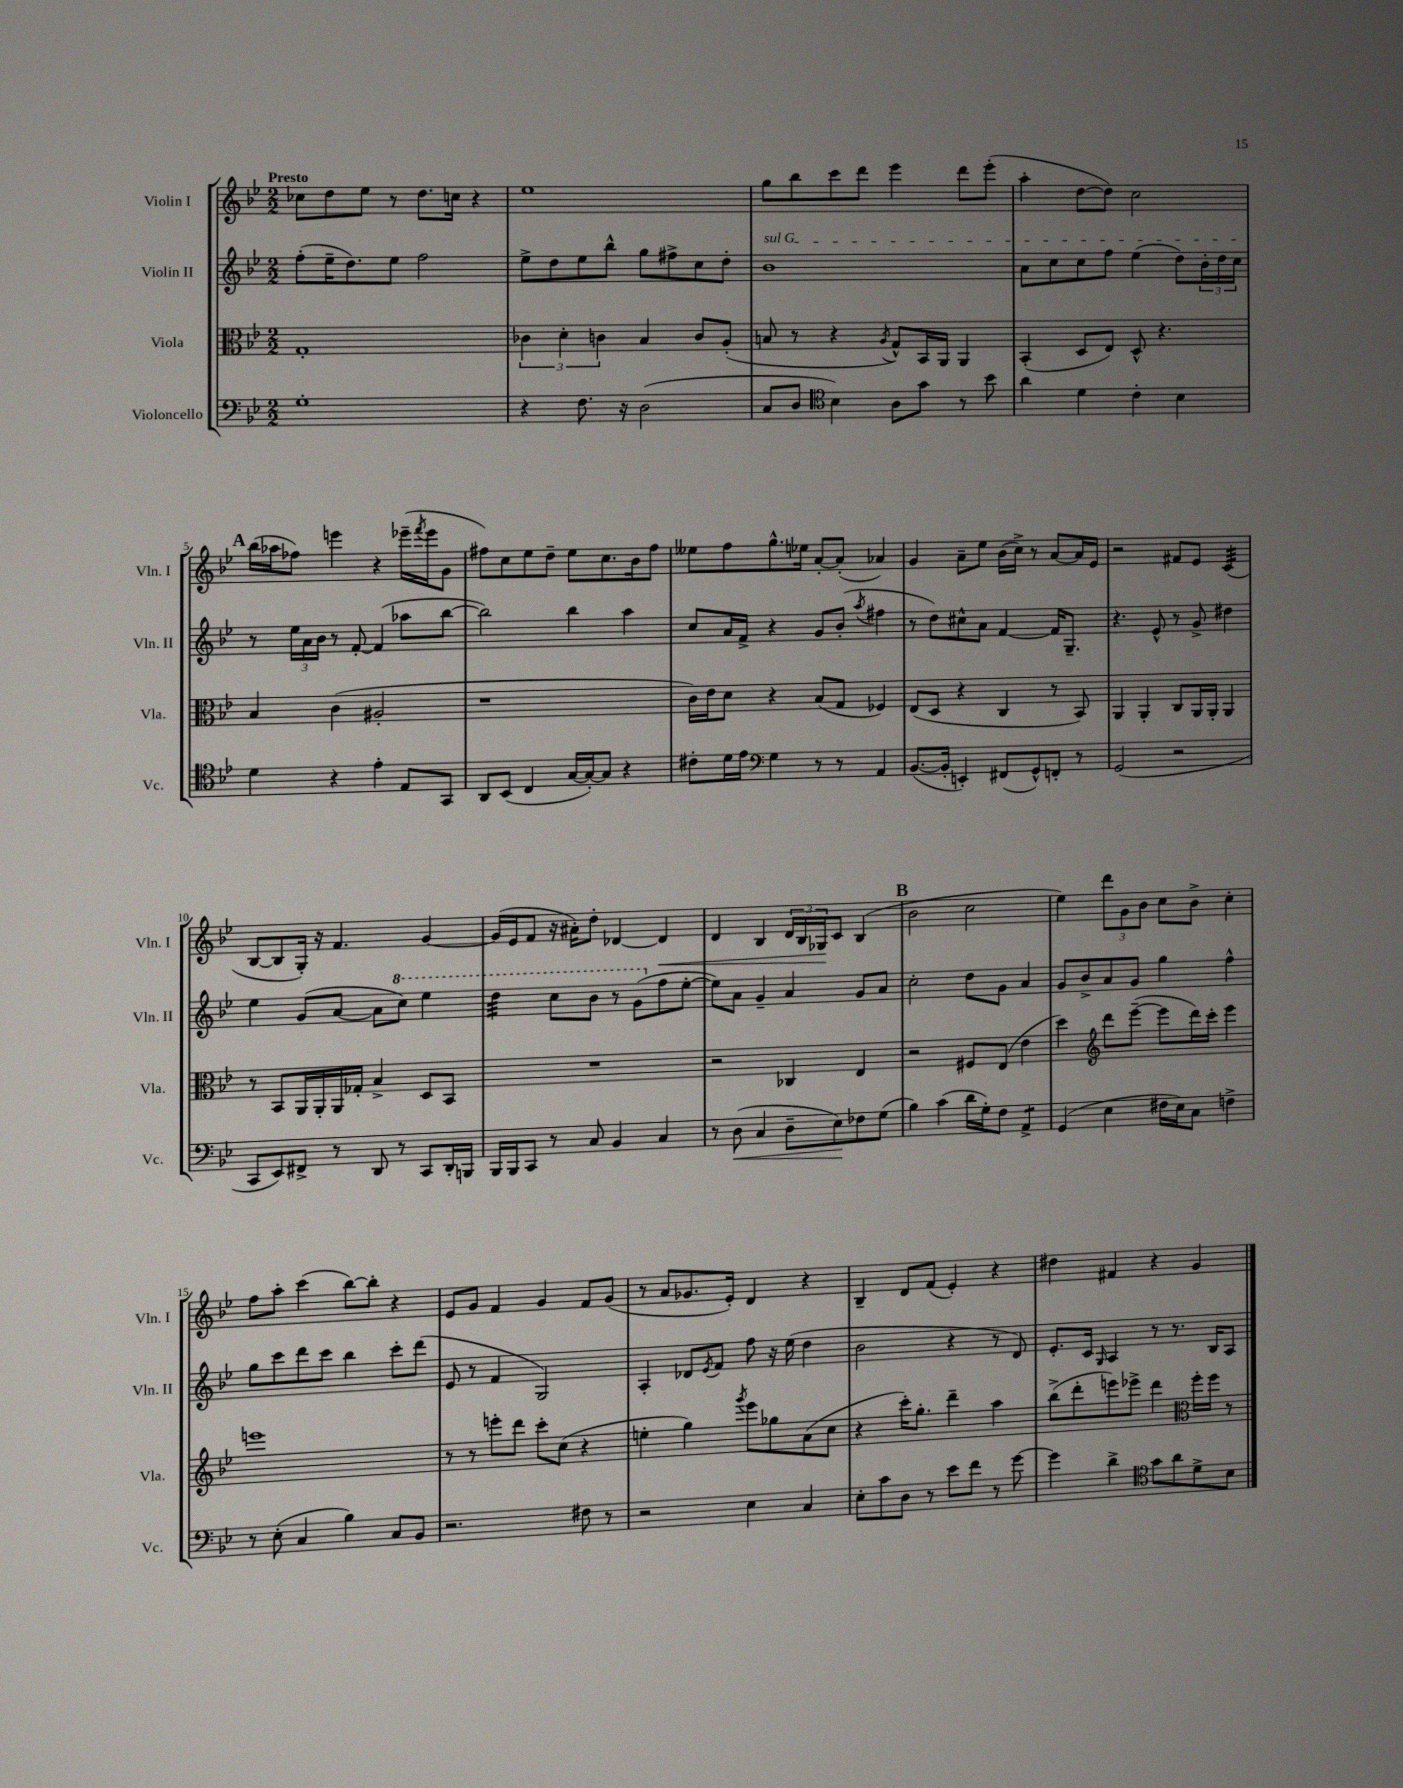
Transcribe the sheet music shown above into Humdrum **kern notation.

**kern	**kern	**kern	**kern
*staff4	*staff3	*staff2	*staff1
*clefF4	*clefC3	*clefG2	*clefG2
*k[b-e-]	*k[b-e-]	*k[b-e-]	*k[b-e-]
*M2/2	*M2/2	*M2/2	*M2/2
1G'	1G'	(8ff'\L	8cc-\L
.	.	16ee-~\K	8dd\
.	.	8.dd\)	.
.	.	.	8ee-\J
.	.	8ee-\J	8r
.	.	2ff\	8.dd\L
.	.	.	16cc\Jk
.	.	.	4r
=	=	=	=
4r	6c-\	8ee-^\L	1ee-
.	.	8dd\	.
.	6d'\	.	.
8.F\	.	8ee-\	.
.	6c\	.	.
.	.	8bb-^^\J	.
16r	.	.	.
(2D\	4B-/	8gg\L	.
.	.	8ff#^\	.
.	8c/L	8cc\	.
.	(8A'/J	8dd'\J	.
=	=	=	=
8C/L	8B/	1b-	8gg\L
8D/J	8r	.	8bb-\
*clefC4	*	*	*
4B-\)	4r	.	8ccc\
.	.	.	8ddd\J
.	8qA/	.	.
8A\L	8G^^/L)	.	4eee-\
8g\J	16BB-/L	.	.
.	16AA/JJ	.	.
8r	4AA/	.	8ddd\L
8b-\	.	.	(8eee-'\J
=	=	=	=
4a\	(4BB-'/	8a\L	4aa'\
.	.	8cc\	.
4d\	8D/L	8cc\	[8dd\L
.	8E-/J)	8ff\J	8dd\]J)
4c'\	8D^^/	(4ee-\	2cc\
.	4.r	.	.
4B-\	.	8dd\L)	.
.	.	24b-'\L	.
.	.	24dd\	.
.	.	24cc\JJ	.
=	=	=	=
4d\	4B-/	8r	(16bb-\LL
.	.	.	16aa-\J
.	.	24ee-\LL	8ff-\J)
.	.	24a\	.
.	.	24b-\JJ	.
4r	(4c\	8r	4eee\
.	.	[8f'/	.
4e-'\	2A#'/	(4f/]	4r
8E-/L	.	8aa-\L	(16eee-~\LL
.	.	.	8qfff/
.	.	.	16eee-\J
8GG/J	.	[8bb-\J	8g\J
=	=	=	=
8AA/L	1r	2bb-\])	8ff#\L)
(8BB-/J	.	.	8cc\
4C/	.	.	8ee-\
.	.	.	8dd~\J
[16G/LL	.	4bb-\	8ee-\L
16G'/_J)	.	.	.
8G/]J	.	.	8.cc\
4r	.	4aa\	.
.	.	.	16b-\k
.	.	.	8ff#\J
=	=	=	=
8c#'\L	16c\LL)	8cc/L	8ee--\L
.	16e-\J	.	.
16d\L	8d\J	16a/L	8ff\
16e-\JJ	.	16f^/JJ	.
*clefF4	*	*	*
4G\	4r	4r	8.gg^^\
.	.	.	16ee-\Jk
8r	(8B-/L	8g/L	[8a'/L
8r	8G/J	(8b-'/J	(8a'/]J
.	.	8qaa/	.
4AA/	4F-/)	4ff#\	4a-/)
=	=	=	=
([8.BB-/L	(8E-/L	8r	4g/
.	8D/J	8dd\L)	.
16BB-'/]Jk	.	.	.
4EE'/)	4r	8cc#^^\	8a~\L
.	.	8a\J	8ee-\J
(8FF#/L	4C/	[4f/	(16b-\LL
.	.	.	16cc^\JJ)
8GG^^/)	.	.	8r
8FF'/J	8r	16f/]LK	[8a/L
.	.	8.G~/J	.
8r	8BB-/)	.	16a/]L
.	.	.	16e-/JJ
=	=	=	=
(2GG/	4AA/	4.r	2r
.	4AA'/	.	.
.	.	8e-^^/	.
2r	8C/L	8r	8f#/L
.	16AA/L	8g^/	8e-/J
.	16AA'/JJ	.	.
.	4AA/	4dd#\	(4c/
=	=	=	=
8CC/L	8r	4ee-\	[8B-/L
8EE-/)	8BB-/L	.	8B-/]
8FF#^/J	16AA/L	(8g/L	16G'/Jk)
.	16AA'/	.	16r
8r	16AA/	[8a/J	4.f/
.	16G-'/JJ	.	.
8DD/	4B-^/	8a\]L	.
8r	.	8ccc\J)	.
8CC/L	8D/L	4eee-\	[4g/
16DD'/L	8BB-/J	.	.
16BBB/JJ	.	.	.
=	=	=	=
16BBB-/LL	1r	4ddd\	(16g/]LL
16BBB-/J	.	.	16e-/J
8CC/J	.	.	8f/J
8r	.	8ccc\L	16r
.	.	.	16a#'\LK)
8C/	.	8bb-\J	8dd'\J
4BB-/	.	8r	[4d-/
.	.	(8gg\L	.
4C/	.	8ff\	4d-/]
.	.	[8ee-'\J	.
=	=	=	=
8r	2r	8ee-\]L)	4d/
(8D\	.	8a\J	.
4C/	.	4g~/	4B-/
8D~\L	4C-/	4a/	24d/LL
.	.	.	24B-/
.	.	.	24G-/J
8E-\)	.	.	8c/J
8F-\	4E-/	8g/L	(4B-/
(8G\J	.	8a/J	.
=	=	=	=
4B-\)	2r	2cc'\	2b-\
(4c\	.	.	.
16d\LL	8F#/L	8dd\L	2cc\
16G'\J)	.	.	.
8F\J	(8E-/J	8g\J	.
4AA^/	4e-\	4a/	.
=	=	=	=
(4GG/	4dd\)	8g/L	4ee-\)
.	.	8b-^/	.
*	*clefG2	*	*
4E-\	8ddd\L	8a/	12ddd\L
.	.	.	12g\
.	([8eee-~\J	8g/J	.
.	.	.	12b-\J
16F#\LL	8eee-\]L	4gg\	8cc\L
16E-\J)	.	.	.
8C\J	16ddd\L)	.	8b-^\J
.	16ccc'\JJ	.	.
4F^\	4eee-\	4ff^^\	4cc'\
=	=	=	=
8r	1eee	8gg\L	8ff\L
(8E-'\	.	8ccc\	8aa'\J
4C/	.	8ddd\	(4ccc\
.	.	8ccc\J	.
4B-\)	.	4bb-\	[8bb-\L)
.	.	.	8bb-'\]J
8C/L	.	8ccc'\L	4r
8BB-/J	.	(8ddd\J	.
=	=	=	=
2.r	8r	8e-/	8e-/L
.	8r	8r	8g/J
.	8eee'\L	4f/	4f/
.	8ddd\J	.	.
.	8ccc'\L	2G/)	4g/
.	(8cc\J	.	.
8F#\	4r	.	8f/L
8r	.	.	(8g/J
=	=	=	=
2r	4ee'\	4A'/	8r
.	.	.	8a/L
.	4gg\)	8d-/L	8.g-/
.	.	8qe-/	.
.	.	8f/J	.
.	.	.	16e-'/Jk)
.	8qggg/	.	.
4E-\	8eee-\L	8ff\	4d/
.	8gg-\	16r	.
.	.	(16ee-\	.
4C/	(8a\	4dd\	4r
.	8cc\J	.	.
=	=	=	=
8E-'\L	4r	2b-\	4B-~/
8c\	.	.	.
8D\J	16ccc'\LK)	.	8d/L
.	8.gg'\J	.	.
8r	.	.	(8f/J
8e-\L	4ddd~\	4r	4e-'/)
8f\J	.	.	.
8r	4aa\	8r	4r
[8g\	.	8d/)	.
=	=	=	=
4g\]	(8bb-^\L	8.e-'/L	4dd#\
.	8ddd'\	.	.
.	.	16c/Jk	.
.	.	16qqG/	.
4d^\	8eee\)	4A/	4f#/
.	8eee-^\J	.	.
*clefC4	*	*	*
8g\L	4ddd\	8r	4r
8a\	.	8.r	.
*	*clefC3	*	*
8d^\	16ff'\LL	.	4g/
.	16ff\JJ	16B-/LK	.
8B-\J	8r	8A/J	.
==	==	==	==
*-	*-	*-	*-
